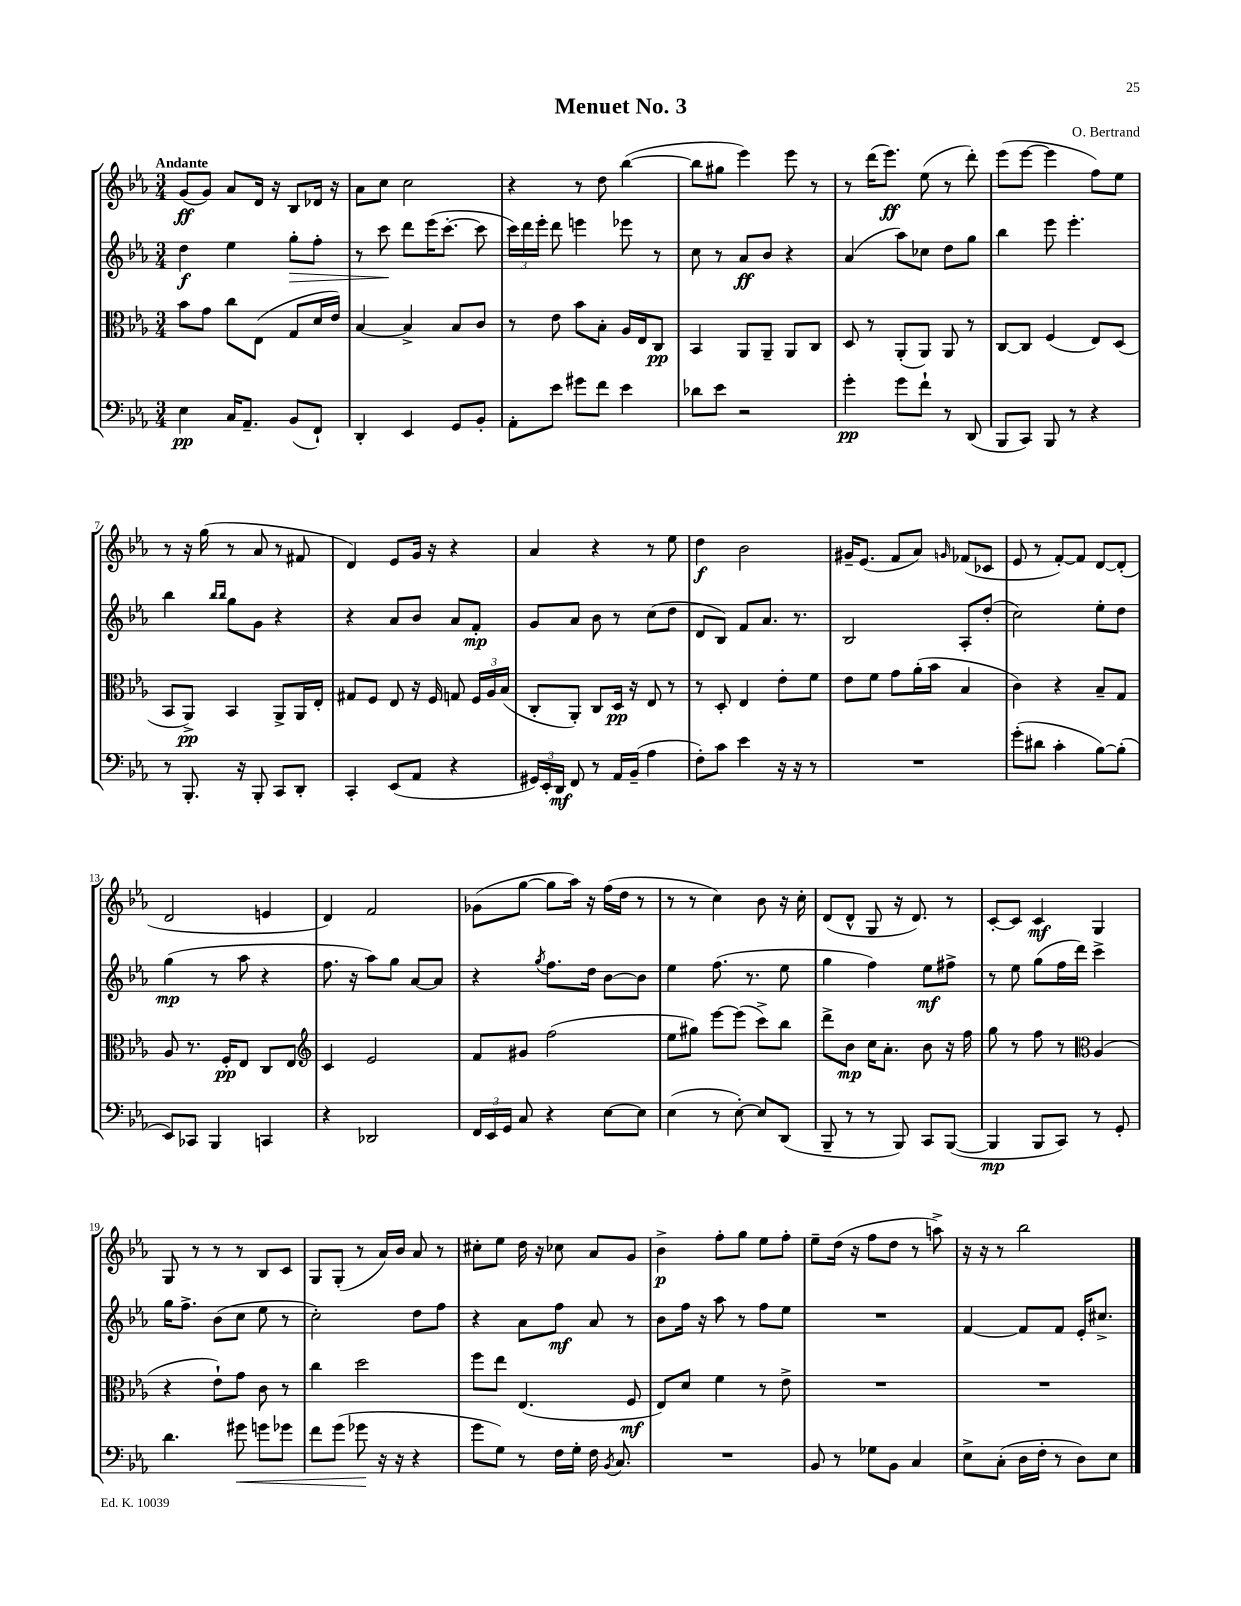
\header { title = "Menuet No. 3" composer = "O. Bertrand" }
<<
\new StaffGroup <<
\new Staff = "s0" {
    \clef treble \key ees \major \numericTimeSignature \time 3/4 \tempo "Andante"
    \autoBeamOff g'8[\ff( g'8]) aes'8[ d'16] r16 bes8[ des'16] r16 |
    aes'8[ c''8] c''2 |
    r4 r8 d''8 bes''4~( |
    bes''8[ gis''8] ees'''4) ees'''8 r8 |
    r8 d'''16[( ees'''8.]\ff) ees''8( r8 d'''8-.) |
    ees'''8[( ees'''8]~ ees'''4 f''8[) ees''8] |
    r8 r16 g''16( r8 aes'8 r8 fis'8 |
    d'4) ees'8[ g'16] r16 r4 |
    aes'4 r4 r8 ees''8 |
    d''4\f bes'2 |
    gis'16[-- ees'8.]( f'8[ aes'8]) \grace { g'16 } fes'8[( ces'8] |
    ees'8 r8 f'8[~-.) f'8] d'8[~ d'8]-.( |
    d'2 e'4 |
    d'4) f'2 |
    ges'8[( g''8]~ g''8[ aes''16]) r16 f''16[( d''16] r8 |
    r8 r8 c''4) bes'8 r16 c''16-. |
    d'8[( d'8]-^ g8 r16 d'8.) r8 |
    c'8[~-. c'8] c'4\mf g4 |
    g8 r8 r8 r8 bes8[ c'8] |
    g8[ g8]-.( r8 aes'16[) bes'16] aes'8 r8 |
    cis''8[-. ees''8] d''16 r16 ces''8 aes'8[ g'8] |
    bes'4->\p f''8[-. g''8] ees''8[ f''8]-. |
    ees''8[-- d''16]( r16 f''8[ d''8] r8 a''8->) |
    r16 r16 r8 bes''2 \bar "|." |
}
\new Staff = "s1" {
    \clef treble \key ees \major \numericTimeSignature \time 3/4
    \autoBeamOff d''4\f ees''4 g''8[-.\> f''8]-. |
    r8 c'''8\! d'''8[ ees'''16( c'''8.]~-. c'''8 |
    \tuplet 3/2 { c'''16[) d'''16 ees'''16]-. } d'''8 e'''4 ees'''8 r8 |
    c''8 r8 aes'8[\ff bes'8] r4 |
    aes'4( aes''8[) ces''8] d''8[ g''8] |
    bes''4 ees'''8 ees'''4.-. |
    bes''4 \grace { bes''16[ bes''16] } g''8[ g'8] r4 |
    r4 aes'8[ bes'8] aes'8[ f'8]-.\mp |
    g'8[ aes'8] bes'8 r8 c''8[( d''8] |
    d'8[ bes8]) f'8[ aes'8.] r8. |
    bes2 aes8[-. d''8]-.( |
    c''2) ees''8[-. d''8] |
    g''4\mp( r8 aes''8 r4 |
    f''8. r16 aes''8[) g''8] aes'8[~ aes'8] |
    r4 \acciaccatura { g''8 } f''8.[ d''16] bes'8[~ bes'8] |
    ees''4 f''8.( r8. ees''8 |
    g''4 f''4) ees''8[\mf fis''8]-> |
    r8 ees''8 g''8[( f''16 d'''16]) c'''4-> |
    g''16[ f''8.]-> bes'8[( c''8] ees''8 r8 |
    c''2-.) d''8[ f''8] |
    r4 aes'8[ f''8]\mf aes'8 r8 |
    bes'8[ f''16] r16 aes''8 r8 f''8[ ees''8] |
    R2. |
    f'4~ f'8[ f'8] ees'16[-. cis''8.]-> \bar "|." |
}
\new Staff = "s2" {
    \clef alto \key ees \major \numericTimeSignature \time 3/4
    \autoBeamOff bes'8[ g'8] c''8[ ees8]( g8[ d'16 ees'16]) |
    bes4~ bes4-> bes8[ c'8] |
    r8 ees'8 bes'8[ bes8]-. aes16[ ees16 c8]\pp |
    bes,4 aes,8[ aes,8]-- aes,8[ c8] |
    d8 r8 aes,8[-.( aes,8]) aes,8 r8 |
    c8[~ c8] f4( ees8[) d8]( |
    bes,8[ aes,8]->\pp) bes,4 aes,8[-> aes,16 ees16]-. |
    gis8[ f8] ees8 r16 f16 g8 \tuplet 3/2 { f16[ aes16 bes16]( } |
    c8[-. aes,8]-.) c8[ d16]\pp r16 ees8 r8 |
    r8 d8-. ees4 ees'8[-. f'8] |
    ees'8[ f'8] g'8[ aes'16-.( bes'16] bes4 |
    c'4) r4 bes8[-- g8] |
    aes8 r8. f16[-.\pp ees8] c8[ ees8] |
    \clef treble c'4 ees'2 |
    f'8[ gis'8] f''2( |
    ees''8[ gis''8]) ees'''8[~ ees'''8]( c'''8[->) bes''8] |
    d'''8[-> bes'8]\mp c''16[ aes'8.]-. bes'8 r16 f''16 |
    g''8 r8 f''8 r8 \clef alto aes4( |
    r4 ees'8[-!) g'8] c'8 r8 |
    c''4 d''2 |
    f''8[ ees''8] ees4.( f8\mf |
    ees8[) d'8] f'4 r8 ees'8-> |
    R2. |
    R2. \bar "|." |
}
\new Staff = "s3" {
    \clef bass \key ees \major \numericTimeSignature \time 3/4
    \autoBeamOff ees4\pp c16[ aes,8.]-- bes,8[( f,8]-!) |
    d,4-. ees,4 g,8[ bes,8]-. |
    aes,8[-. ees'8] gis'8[ f'8] ees'4 |
    des'8[ ees'8] r2 |
    g'4-.\pp g'8[ f'8]-! r8 d,8( |
    bes,,8[ c,8]) bes,,8 r8 r4 |
    r8 bes,,8.-. r16 bes,,8-. c,8[ d,8]-. |
    c,4-. ees,8[( aes,8] r4 |
    \tuplet 3/2 { gis,16[) ees,16-. d,16]\mf } f,8 r8 aes,16[ bes,16]--( aes4 |
    f8[-.) c'8] ees'4 r16 r16 r8 |
    R2. |
    g'8[-.( dis'8] c'4-. bes8[~) bes8]-.( |
    ees,8[) ces,8] bes,,4 c,4 |
    r4 des,2 |
    \tuplet 3/2 { f,16[ ees,16 g,16] } c8 r4 ees8[~ ees8] |
    ees4( r8 ees8~-.) ees8[ d,8]( |
    bes,,8-- r8 r8 bes,,8) c,8[ bes,,8]~( |
    bes,,4\mp bes,,8[ c,8]) r8 g,8-. |
    d'4. gis'8\< g'8[ ges'8] |
    f'8[ g'8]( ges'8\! r16 r16 r4 |
    g'8[ g8]) r8 f16[ g16]-. f16 \acciaccatura { bes,8 } c8. |
    R2. |
    bes,8 r8 ges8[ bes,8] c4 |
    ees8[-> c8]-.( d16[ f16]-. r8 d8[) ees8] \bar "|." |
}
>>
>>
